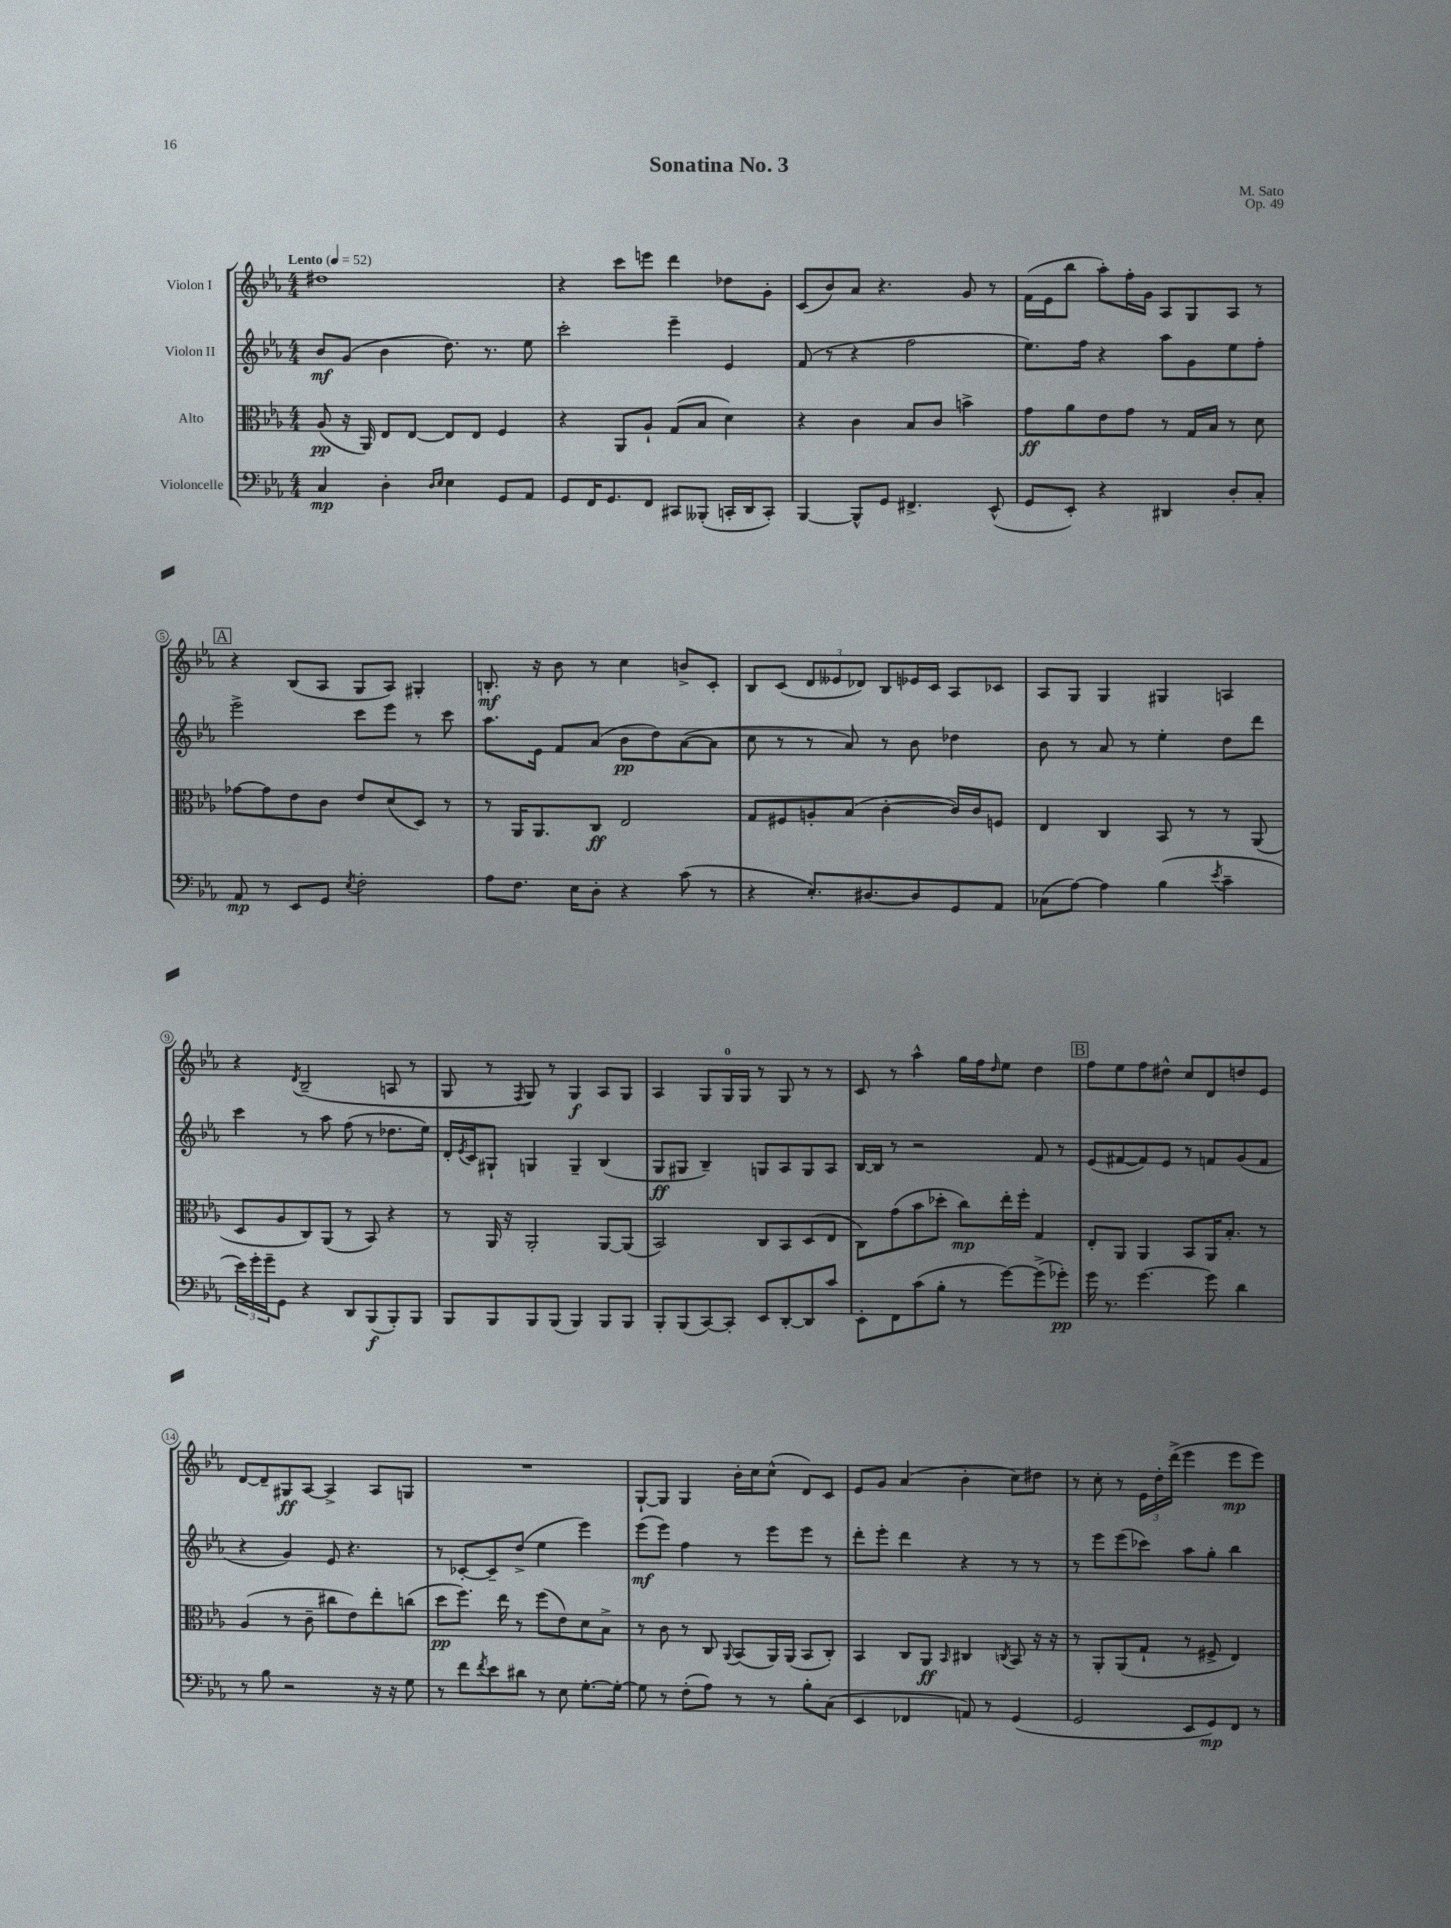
\header { title = "Sonatina No. 3" composer = "M. Sato" opus = "Op. 49" }
<<
\new StaffGroup <<
\new Staff = "s0" \with { instrumentName = "Violon I" } {
    \clef treble \key ees \major \numericTimeSignature \time 4/4 \tempo "Lento" 4 = 52
    dis''1 |
    r4 c'''8 e'''8 d'''4 des''8 g'8-. |
    c'8( bes'8) aes'8 r4. g'8 r8 |
    f'16( ees'16 bes''8 aes''8-.) f''16-. g'16 aes8 g8 aes8 r8 |
    \mark \markup { \box "A" } r4 bes8( aes8 g8 aes8) gis4-. |
    b8.-.\mf r16 bes'8 r8 c''4 b'8-> c'8-. |
    bes8 c'8( \tuplet 3/2 { d'8 eeses'8 des'8) } bes8 ees'16 c'16 aes8 ces'8 |
    aes8 g8 g4 gis4 a4 |
    r4 \acciaccatura { d'8 } bes2--( a8 r8 |
    g8 r8 \acciaccatura { f8 } g8) r8 g4\f aes8 g8 |
    aes4 g8 g16-0 g16 r8 g8 r8 r8 |
    c'8 r8 aes''4-^ g''16 f''16 \grace { d''16 } ees''8 d''4 |
    \mark \markup { \box "B" } f''8 ees''8 f''8 dis''8-^ c''8 d'8 d''8 ees'8 |
    d'8~ d'8-- gis8\ff aes8~ aes4-> aes8 g8 |
    R1 |
    g8~-! g8 g4 bes'16-. c''16 c''8-^( d'8) c'8 |
    ees'8 g'8 aes'4( bes'4-. c''8) dis''8 |
    r8 c''8-. r8 \tuplet 3/2 { ees'16 d''16-. d'''16->( } ees'''4 ees'''8\mp ees'''8) \bar "|." |
}
\new Staff = "s1" \with { instrumentName = "Violon II" } {
    \clef treble \key ees \major \numericTimeSignature \time 4/4
    bes'8\mf g'8( bes'4 d''8.) r8. ees''8 |
    c'''2-. ees'''4-- ees'4 |
    f'8( r8 r4 f''2 |
    ees''8.) f''16 r4 aes''8 g'8 ees''8 f''8-. |
    \mark \markup { \box "A" } ees'''2-> c'''8 ees'''8 r8 c'''8 |
    aes''8. ees'16 f'8 aes'8( bes'8\pp d''8) aes'8~( aes'8 |
    c''8 r8 r8 aes'8) r8 bes'8 des''4 |
    bes'8 r8 aes'8 r8 ees''4-. d''8 d'''8 |
    c'''4 r8 aes''8 f''8( r8 des''8. ees''16) |
    d'16-. \acciaccatura { ees'8 } c'16 gis8-! g4 g4-- bes4( |
    g8\ff gis8 bes4--) g8 aes8 g8 aes8 |
    bes16~ bes16 r8 r2 f'8 r8 |
    \mark \markup { \box "B" } ees'8( fis'8~ fis'8) ees'8 r8 f'8 g'8( f'8 |
    r4 g'4) ees'8 r4. |
    r8 ces'8~-. ces'8-- d''8->( ees''4 ees'''4) |
    ees'''8\mf( ees'''8) f''4 r8 ees'''8 ees'''8 r8 |
    d'''8-. ees'''8-. d'''4 r4 r8 r8 |
    r8 ees'''8 ees'''8( ces'''8) aes''8 g''8-. bes''4 \bar "|." |
}
\new Staff = "s2" \with { instrumentName = "Alto" } {
    \clef alto \key ees \major \numericTimeSignature \time 4/4
    aes8\pp( r16 aes,16) ees8 ees8~ ees8 ees8 f4 |
    r4 aes,8 aes8-! g8( bes8 d'4) |
    r4 c'4 bes8 c'8 b'4-> |
    g'8\ff aes'8 ees'8 g'8 r8 g16 bes16 r8 d'8 |
    \mark \markup { \box "A" } ges'8~ ges'8 ees'8 c'8 ees'8 d'8( d8) r8 |
    r8 aes,16 aes,8. c8\ff ees2 |
    g8 fis8 a8-. bes8( c'4~-. c'16) c'16 f8 |
    ees4 c4 bes,8 r8 r8 aes,8( |
    d8 aes8 c8) aes,8( r8 bes,8) r4 |
    r8 aes,16 r16 aes,2-. aes,8~ aes,8( |
    bes,2) c8 bes,8 d8( ees8 |
    c8) g'8( bes'8 des''8-. c''8\mp) ees''16-. f''16-. g4 |
    \mark \markup { \box "B" } ees8-. aes,8 aes,4 bes,8 aes,16 bes8.-. r8 |
    aes4( r8 c'8-- cis''8 ees'8) ees''8-. c''8( |
    d''8\pp f''8.) ees''16 r8 f''8( ees'8) d'8 bes8-> |
    r8 c'8 r8 c8 \appoggiatura { aes,8 } bes,8( aes,16) aes,16( bes,8 c8-.) |
    bes,4 c8 aes,8\ff \grace { bes,16 } cis4 \acciaccatura { c8 } bes,8 r16 r16 |
    r8 aes,8-. aes,8( g8-! r8 fis8-> ees4) \bar "|." |
}
\new Staff = "s3" \with { instrumentName = "Violoncelle" } {
    \clef bass \key ees \major \numericTimeSignature \time 4/4
    c4\mp d4-. \grace { d16 ees16 } ees4 g,8 aes,8 |
    g,8 f,16 g,8. f,8 cis,8 beses,,8-.( c,16-. d,16 c,8-.) |
    bes,,4~ bes,,8-^ g,8 fis,4.-> ees,8-^( |
    g,8 ees,8-.) r4 dis,4 d8-. c8-. |
    \mark \markup { \box "A" } aes,8\mp r8 ees,8 g,8 \acciaccatura { ees8 } f2-. |
    aes8 f8. ees16 d8-. r4 c'8( r8 |
    r4 ees8.-.) dis8.~ dis8 g,8 aes,8 |
    ces8( aes8~) aes4 bes4( \acciaccatura { ees'8 } c'4-- |
    \tuplet 3/2 { ees'16) g'16-. g'16-- } g,8 r4 d,8 bes,,8\f( bes,,8-.) bes,,8 |
    bes,,8 bes,,8 bes,,8 bes,,8( bes,,4) bes,,8 bes,,8 |
    bes,,8-. bes,,8( c,8~) c,8-. ees,8 d,8~-. d,8 c'8 |
    ees,8-. f,8 c'8( bes8-. r8 g'8~) g'8->( ges'8-.\pp) |
    \mark \markup { \box "B" } g'16 r8. g'4.~ g'8 d'4 |
    r8 bes8 r2 r16 r16 g8 |
    r8 f'8 \acciaccatura { f'8 } ees'8 dis'8 r8 ees8 g8.~-. g16~-. |
    g8 r8 f8-.( aes8) r8 r8 bes8-. c8( |
    ees,4 fes,4 a,8) r8 g,4( |
    g,2 ees,8 g,8\mp) f,8 r8 \bar "|." |
}
>>
>>
\layout { \context { \Score \override BarNumber.stencil = #(make-stencil-circler 0.1 0.3 ly:text-interface::print) } }
